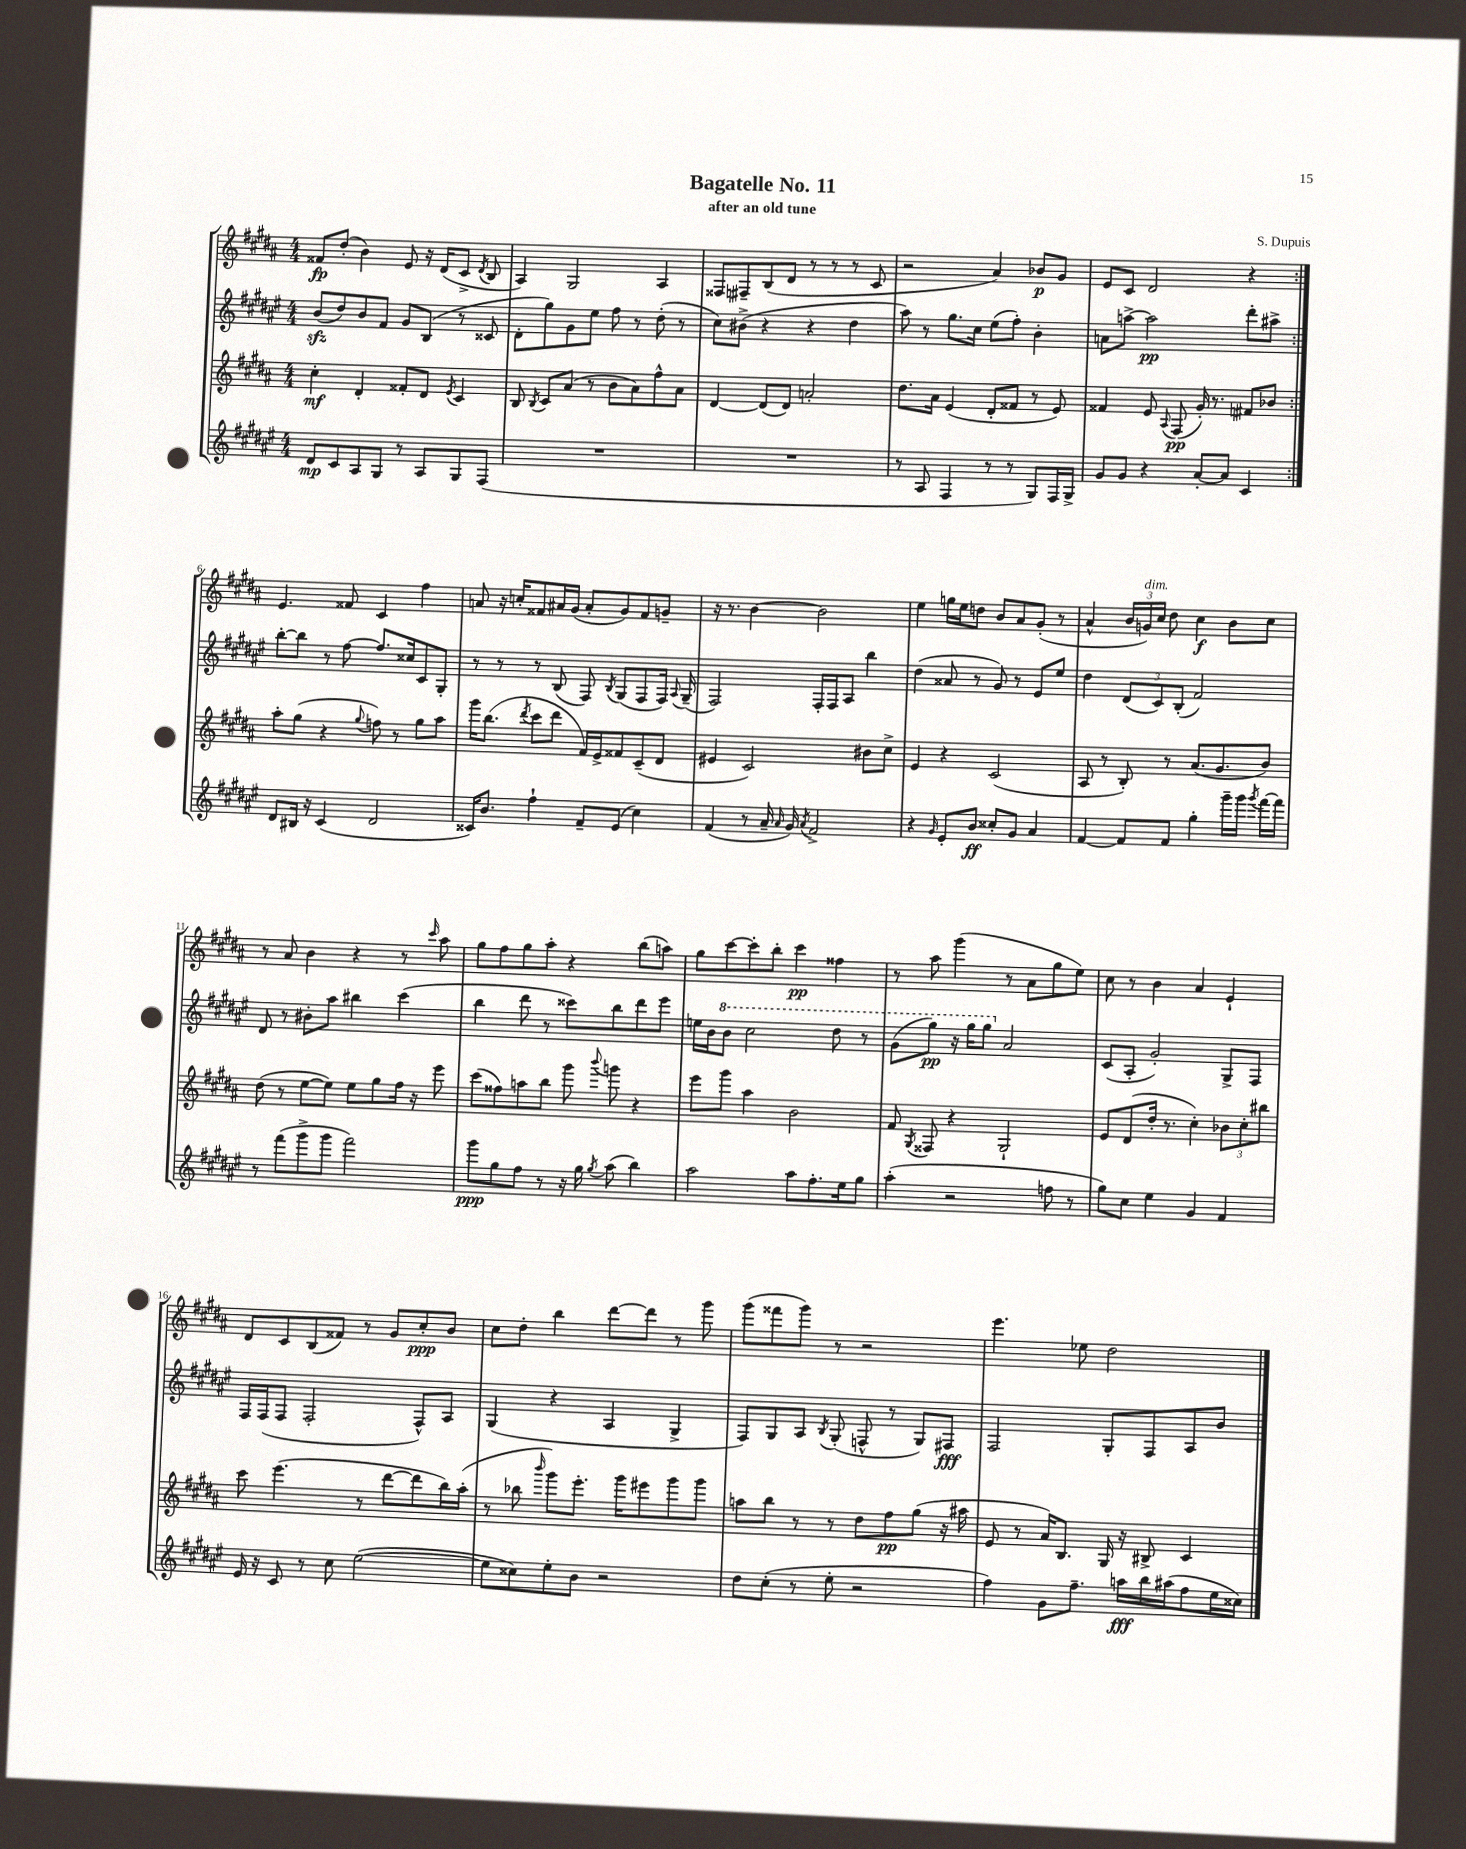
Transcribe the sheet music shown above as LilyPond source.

\header { title = "Bagatelle No. 11" composer = "S. Dupuis" subtitle = "after an old tune" }
<<
\new StaffGroup <<
\new Staff = "s0" {
    \clef treble \key b \major \numericTimeSignature \time 4/4
    \autoBeamOff \repeat volta 2 { fisis'8[\fp dis''8]-.( b'4) e'8 r16 dis'16[( cis'8]-> \acciaccatura { dis'8 } b8 |
    ais4) gis2 ais4 |
    fisis8[ fis8-- b8( dis'8] r8 r8 r8 cis'8 |
    r2 ais'4) bes'8[\p gis'8] |
    e'8[ cis'8] dis'2 r4 | }
    e'4. fisis'8 cis'4 fis''4 |
    a'8 r16 c''16[-. fisis'8 ais'16 gis'16]( ais'8[-. gis'8) fisis'8 g'8]-- |
    r16 r8. b'4~ b'2 |
    e''4 g''16[ e''16 d''8] b'8[ ais'8 gis'8]-.( r8 |
    ais'4-^ \tuplet 3/2 { b'16[ g'16^\markup { \italic "dim." }) cis''16] } dis''8 cis''4\f b'8[ cis''8] |
    r8 ais'8 b'4 r4 r8 \grace { cis'''16 } ais''8 |
    gis''8[ fis''8 gis''8 ais''8]-. r4 b''8[( a''8]) |
    gis''8[ cis'''8~ cis'''8-. b''8]-. cis'''4\pp fisis''4 |
    r8 ais''8 gis'''4( r8 ais'8[ gis''8 e''8]) |
    cis''8 r8 b'4 ais'4 e'4-! |
    dis'8[ cis'8 b8( fisis'8]) r8 gis'8[ cis''8-.\ppp b'8] |
    cis''8[ dis''8]-. b''4 dis'''8[~ dis'''8] r8 gis'''8 |
    gis'''8[( fisis'''8 gis'''8]) r8 r2 |
    e'''4. ees''8 dis''2 \bar "|." |
}
\new Staff = "s1" {
    \clef treble \key fis \major \numericTimeSignature \time 4/4
    \autoBeamOff \repeat volta 2 { b'8[\sfz( dis''8) b'8 fis'8] gis'8[ b8]( r8 cisis'8 |
    dis'8[-. gis''8) gis'8 eis''8] fis''8 r8 dis''8-.( r8 |
    cis''8[) bis'8]->( r4 r4 dis''4 |
    ais''8) r8 gis''8.[ cis''16] eis''8[( fis''8]-.) b'4-. |
    a'8[ a''8]~-> a''2\pp dis'''8[-. ais''8]-> | }
    b''8[~-. b''8] r8 fis''8~ fis''8.[ cisis''16 cis'8 gis8]-. |
    r8 r8 r8 b8( fis8) \acciaccatura { b8 } gis8[( fis8 fis16]) \appoggiatura { ais8 } gis16--( |
    fis2) fis16[-. fis16 ais8] b''4 |
    dis''4( aisis'8 r8 gis'8) r8 eis'8[ eis''8] |
    dis''4 \tuplet 3/2 { dis'8[( cis'8) b8]-.( } fis'2) |
    dis'8 r8 bis'8[-. ais''8] bis''4 cis'''4( |
    b''4 dis'''8 r8 cisis'''8[) b''8 dis'''8 eis'''8] |
    e''16[ b'16 \ottava #1 b''8] cis'''2 dis'''8 r8 |
    gis''8[( gis'''8]\pp) r16 gis'''16[ gis'''8] \ottava #0 ais'2 |
    cis'8[( ais8]-. gis'2-.) gis8[-> fis8] |
    fis16[ fis16( fis8] fis2-. fis8[-^) ais8] |
    gis4( r4 ais4 gis4-> |
    fis8[) gis8 ais8] \acciaccatura { b8 } gis8-.( f8-^ r8 gis8[) fis8]\fff |
    fis2 gis8[-. fis8 ais8 b'8] \bar "|." |
}
\new Staff = "s2" {
    \clef treble \key b \major \numericTimeSignature \time 4/4
    \autoBeamOff \repeat volta 2 { cis''4-.\mf dis'4-. fisis'8[-. dis'8] \acciaccatura { e'8 } cis'4 |
    b8 \acciaccatura { b8 } cis'8[ ais'8]( r8 b'8[ ais'8) fis''8-^ ais'8] |
    dis'4~ dis'8[( dis'8]) a'2-. |
    dis''8.[ ais'16] e'4( dis'8[-. fisis'8] r8 e'8) |
    fisis'4 e'8 \appoggiatura { ais8 } fis8\pp( gis'16-.) r8. fis'8[ bes'8] | }
    ais''8[-. gis''8]( r4 \appoggiatura { gis''8 } f''8) r8 gis''8[ ais''8] |
    gis'''16[ b''8.]( \acciaccatura { dis'''8 } cis'''8[ dis'''8] fis'16[) e'16-> fisis'8 cis'8--( dis'8] |
    eis'4 cis'2) bis'8[ cis''8]-> |
    e'4 r4 cis'2( |
    ais8 r8 b8-.) r8 ais'8.[( gis'8. b'8]) |
    dis''8( r8 e''8[~ e''8]) e''8[ gis''8 fis''16] r16 e'''8 |
    cis'''8[( fisis''8) a''8 b''8] gis'''8 \appoggiatura { b'''8 } g'''8 r4 |
    e'''8[ gis'''8] ais''4 b'2 |
    fis'8 \acciaccatura { gis8 } fisis8 r4 gis2-! |
    e'8[ dis'8( dis''16]-. r8. cis''4-.) \tuplet 3/2 { bes'8[ cis''8-. bis''8] } |
    cis'''8 e'''4.( r8 dis'''8[~ dis'''8 b''16) ais''16]-.( |
    r8 bes''8 \grace { b'''16 } gis'''8[) e'''8.]-. gis'''16[ eis'''8 gis'''8 gis'''8] |
    a''8[ b''8] r8 r8 dis''8[ fis''8\pp gis''8]( r16 ais''16 |
    e'8 r8 ais'16[) b8.] gis16 r16 bis8-> cis'4 \bar "|." |
}
\new Staff = "s3" {
    \clef treble \key fis \major \numericTimeSignature \time 4/4
    \autoBeamOff \repeat volta 2 { dis'8[\mp cis'8 ais8 gis8] r8 ais8[ gis8 fis8]( |
    R1 |
    R1 |
    r8 ais8 fis4 r8 r8 gis8[) fis16 gis16]-> |
    gis'8[ gis'8] r4 ais'8[~-. ais'8] cis'4 | }
    dis'8[ bis16] r16 cis'4( dis'2 |
    cisis'16[) b'8.] fis''4-! fis'8[-- eis'8]( cis''4) |
    fis'4( r8 ais'16-- \grace { ais'16 } gis'16) \acciaccatura { ais'8 } fis'2-> |
    r4 \grace { gis'16 } eis'8[-. b'8]\ff cisis''8[-. gis'8] ais'4 |
    fis'4~ fis'8[ fis'8] gis''4-. gis'''16[-- gis'''16] \acciaccatura { gis'''8 } fis'''16[~ fis'''16] |
    r8 fis'''8[( gis'''8-> gis'''8] fis'''2) |
    gis'''8[\ppp gis''8 fis''8] r8 r16 gis''16 \acciaccatura { gis''8 } ais''8( b''4) |
    ais''2 ais''8[ fis''8.-. eis''16 gis''8] |
    ais''4-.( r2 f''8 r8 |
    gis''8[) cis''8] eis''4 gis'4 fis'4 |
    eis'16 r16 cis'8 r8 cis''8 eis''2~( |
    eis''8[ cisis''8) eis''8-. b'8] r2 |
    dis''8[ cis''8]-.( r8 eis''8-. r2 |
    fis''4) gis'8[ fis''8.]-- a''16[\fff b''16 ais''16( fis''8 eis''16 cisis''16]) \bar "|." |
}
>>
>>
